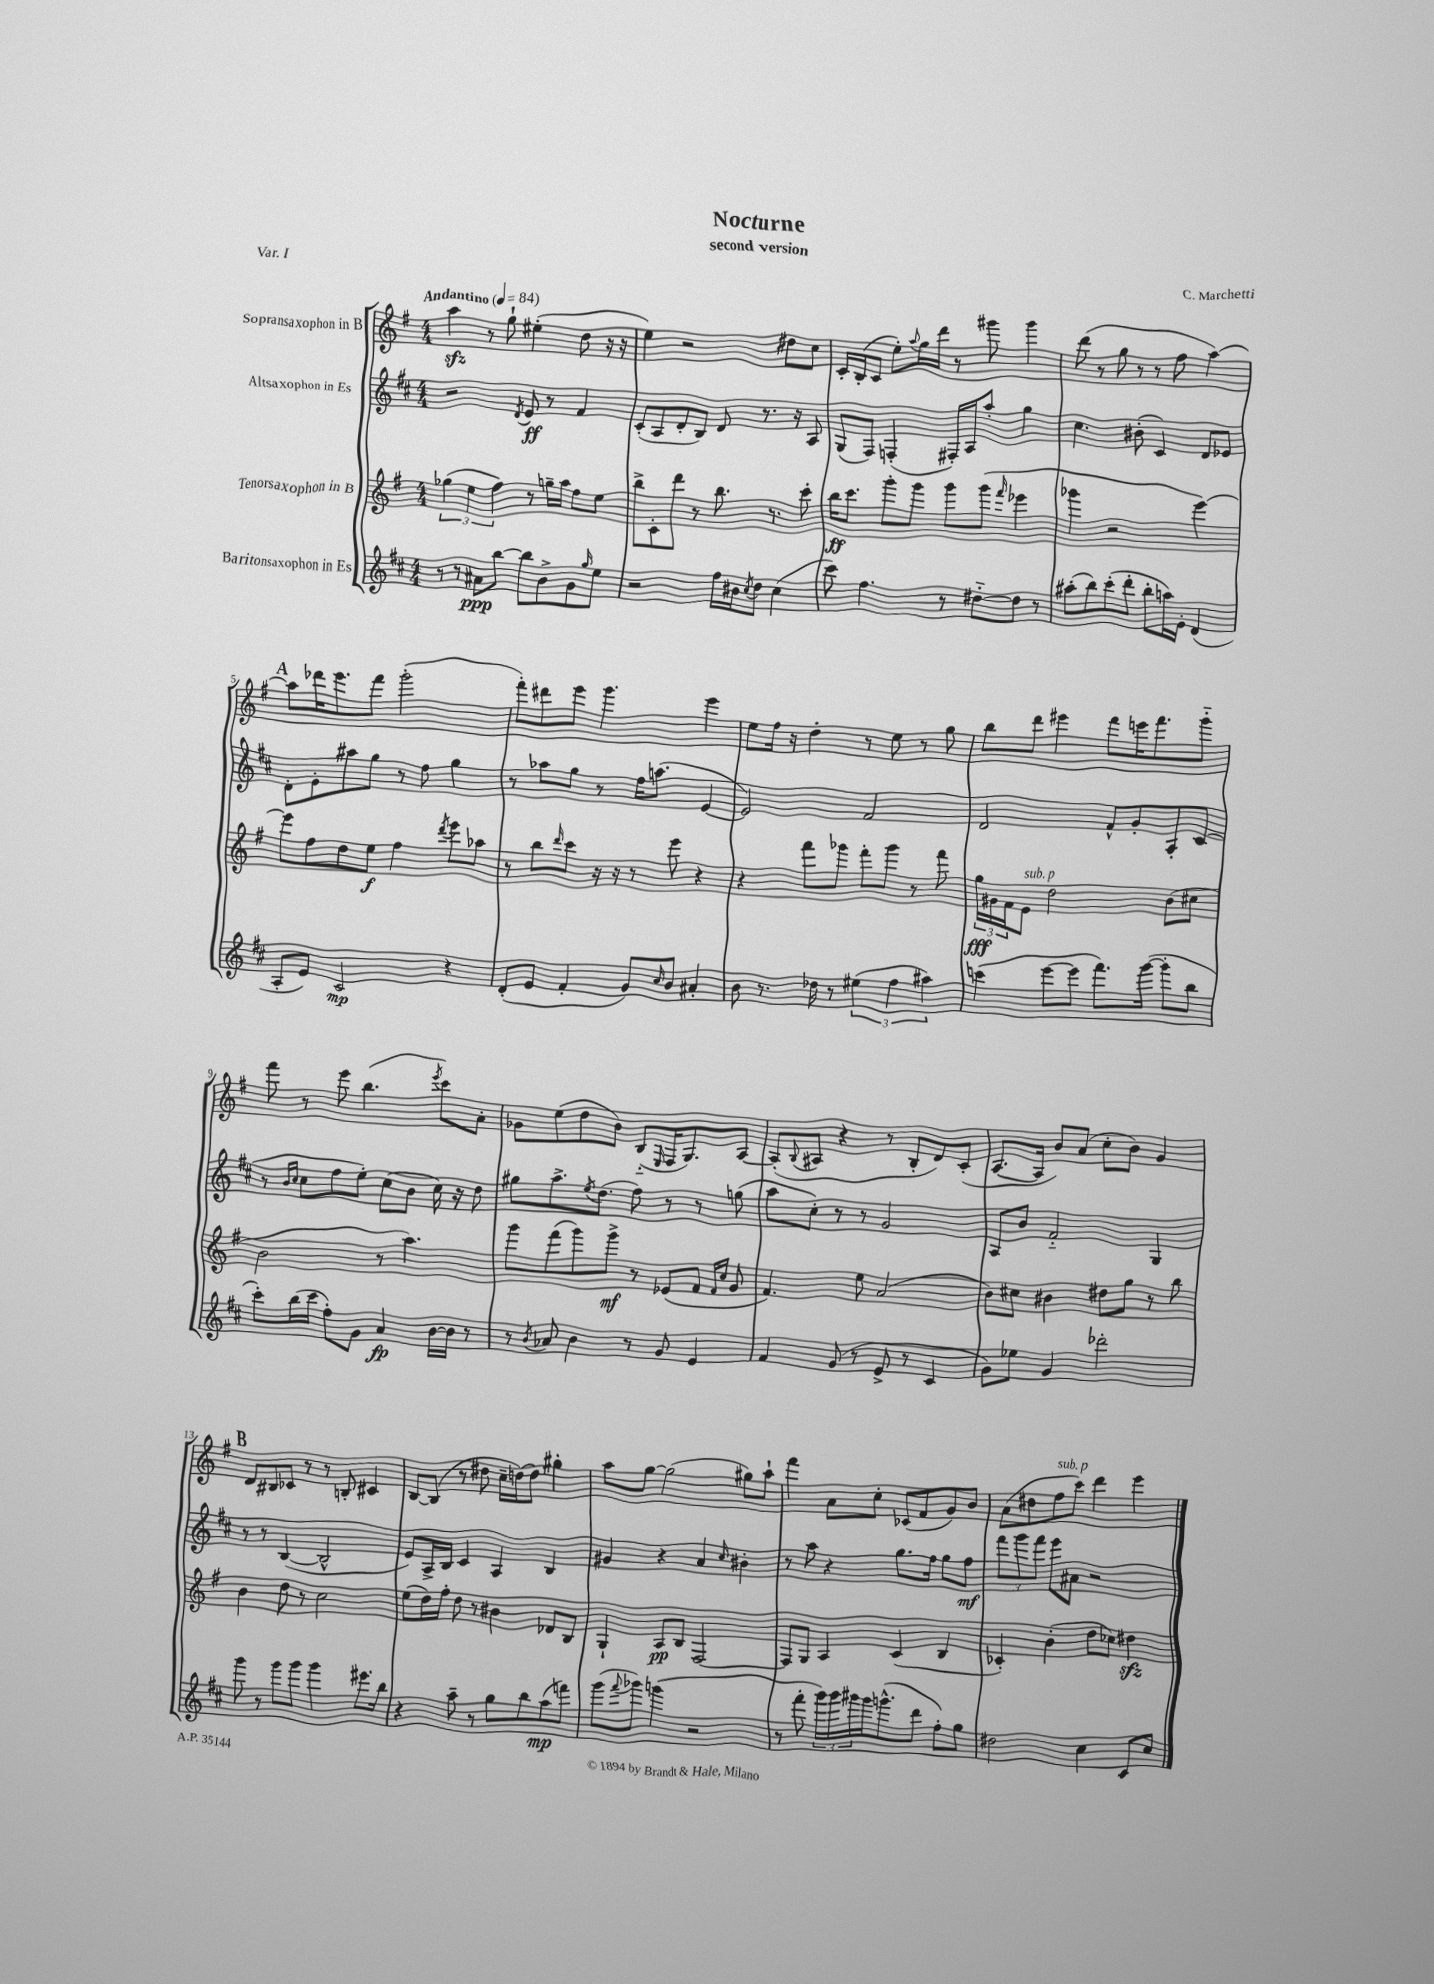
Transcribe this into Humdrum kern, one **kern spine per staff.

**kern	**kern	**kern	**kern
*staff4	*staff3	*staff2	*staff1
*clefG2	*clefG2	*clefG2	*clefG2
*k[f#c#]	*k[f#]	*k[f#c#]	*k[f#]
*M4/4	*M4/4	*M4/4	*M4/4
*MM84	*MM84	*MM84	*MM84
8r	(6gg-	2r	4aa
8r	.	.	.
.	6ee	.	.
8a#	.	.	8r
.	6ff#)	.	.
[8bb	.	.	8gg`
.	.	8qd	.
8bb]	8r	8e	(4ee#'
8b^	16gg~	8r	.
.	16aa	.	.
8g	8ff#	4f#	8dd
16qqgg	.	.	.
8ee	8ee	.	16r
.	.	.	16r
=	=	=	=
2r	8bb^	(8c#'	4ee)
.	8c'	8A	.
.	8ddd	8d'	2r
.	8r	8B)	.
16ff#	8.bb	8d	.
16b#	.	.	.
8qcc#	.	.	.
8dd	.	8.r	.
.	8.r	.	.
(4cc#	.	.	8dd#
.	.	16r	.
.	8ccc'	8A	8cc
=	=	=	=
8ccc#)	16bb	(8G	16c'
.	8.ccc	.	(16B'
4.ff#	.	8F#)	8c
.	8ggg'	(4F'	8ee')
.	.	.	8qqaa
.	8ggg	.	16gg
.	.	.	16ddd
8r	8ggg	16F#')	8r
.	.	16A	.
[8dd#'~	(8ggg	8aa'	8ggg#
.	16qqfff#	.	.
8dd#]	4eee-	4gg	4ggg#
8r	.	.	.
=	=	=	=
(8aa#'	4ggg-	4.cc#	(8ddd
8bb)	.	.	8r
(8ccc#'	2r	.	8gg
8ddd'	.	(8b#'	8r
8bb'	.	4c#)	8r
16aa)	.	.	8ff#
16e'	.	.	.
(4d	[4eee)	8d	[4aa)
.	.	8e-	.
=	=	=	=
8A'	8eee]	8d'	8aa]
8e)	8ff#	8e'	16ddd-
.	.	.	8.eee
2c#	8dd	8aa#	.
.	8ee	8gg	8fff#
.	4ff#	8r	(2ggg'
.	.	8ff#	.
.	8qddd	.	.
4r	8eee	4gg	.
.	8aa-	.	.
=	=	=	=
(8d'	8r	8r	8fff#')
8e	8bb	8aa-	8ddd#
.	16qqddd	.	.
4f#'	8ccc	8gg	8eee
.	16r	8r	4.ggg
.	16r	.	.
8g)	8r	16ff#	.
.	.	(8.aa	.
16qqcc#	.	.	.
8b	8eee	.	.
4a#'	4r	[4e	4eee
=	=	=	=
8b	4r	2e])	8ee
8.r	.	.	16ff#
.	.	.	16r
.	8fff#	.	4dd'
16dd-	.	.	.
8r	8ggg-	.	.
(6ee#	8fff#'	2f#	8r
.	8ggg-	.	8ee
6ff#	.	.	.
.	8r	.	8r
6aa#)	.	.	.
.	8fff#	.	8gg
=	=	=	=
(4ccc	24gg	2d	8bb
.	24g#	.	.
.	24f#	.	.
.	8e	.	8ddd
[8eee	2dd	.	4eee#
8eee]	.	.	.
8.fff#)	.	8f#^^	8fff#
.	.	8g'	16eee
([16ggg	.	.	8.fff#
8ggg']	(8b	8A'	.
8bb	8cc#	(8c#	8ggg'~
=	=	=	=
8ccc#')	2b	8r	8fff#
.	.	16qqb	.
.	.	16qqcc#	.
(16bb	.	8cc#	8r
16ccc#	.	.	.
8ff#')	.	8ff#	8eee
8g	.	8ee')	(4.bb
4a	8r	(8cc#	.
.	4.aa)	8b	.
.	.	.	8qeee
[16b	.	16cc#)	8ccc)
16b]	.	16r	.
8r	.	8dd	8a'
=	=	=	=
8r	8ggg	8gg#	8g-
8qb	.	.	.
8a-	(8fff#	8.aa^	(8ee
4b	8ggg)	.	8dd
.	.	8qee	.
.	.	(8.dd	.
.	8ggg^	.	8b)
8r	8r	8ff#)	(8B'~
.	.	.	16qqE
8g	(8e-	8r	16F#
.	.	.	8.G)
4e	8f#	8r	.
.	16qqf#	.	.
.	16qqcc	.	.
.	8g	(8gg	[8A
=	=	=	=
4f#	4.f#)	8aa	(8A']
.	.	.	8qqB
.	.	8cc#')	8A#
(8g	.	8r	4r
8r	8ee	8r	.
8e^	(2a	2g	8r
8r	.	.	8B'
4c#	.	.	8d)
.	.	.	(8c'
=	=	=	=
8g)	8b)	8A	[8.A
8ee-	8cc#	8b	.
.	.	.	16A]
4g	4b#	2f#'~	8b)
.	.	.	(8a
2ddd-'	8dd#	.	8cc'
.	8gg	.	8b)
.	8r	4G	4g
.	8bb	.	.
=	=	=	=
8ggg	4b	8r	8d
8r	.	8r	8B#
8ggg	8dd	([4B	8c-
8ggg	8r	.	8r
4ggg	2cc	2B^^]	8r
.	.	.	8B'
8.eee#	.	.	4c#
16bb	.	.	.
=	=	=	=
4r	(8ee	8e)	[8B
.	16dd)	16A^	(8B]
.	16ff#'	16B	.
8aa~	8dd	4c#	8r
8r	8r	.	8dd#
8gg	4b#	4A	16cc~
.	.	.	[16dd)
8bb	.	.	8dd]
(8aa	8d-	4B	4gg#'
8fff)	8B	.	.
=	=	=	=
(8ggg	4G`	4g#	8aa
8qqfff#	.	.	.
8ggg-)	.	.	[8gg
(4ggg	8A	4r	(2gg]
.	8B	.	.
2r	[2F#	4a	.
.	.	16qqcc#	.
.	.	4b#'	8gg#)
.	.	.	8aa`
=	=	=	=
8r	8F#]	8r	4fff#
8fff#'	8G	8aa	.
24ggg)	4A	4r	8a
24ggg	.	.	.
24ggg#	.	.	.
16ggg#	.	.	8cc'
(8.ggg^^	.	.	.
.	(4c	8.gg	(8c-
8ddd	.	.	8f#
.	.	16ff#	.
8ff#')	4B	8gg	8g)
8gg	.	8ff#	8b
=	=	=	=
2dd#	4c-')	12fff#	(8a
.	.	12ggg	.
.	.	.	8dd#
.	.	12fff#	.
.	(4b'	8eee	8ff#
.	.	8a#	8ccc)
4cc#	8dd	2r	4ddd
.	8cc-)	.	.
8c#	4dd#	.	4eee
8cc#	.	.	.
==	==	==	==
*-	*-	*-	*-
